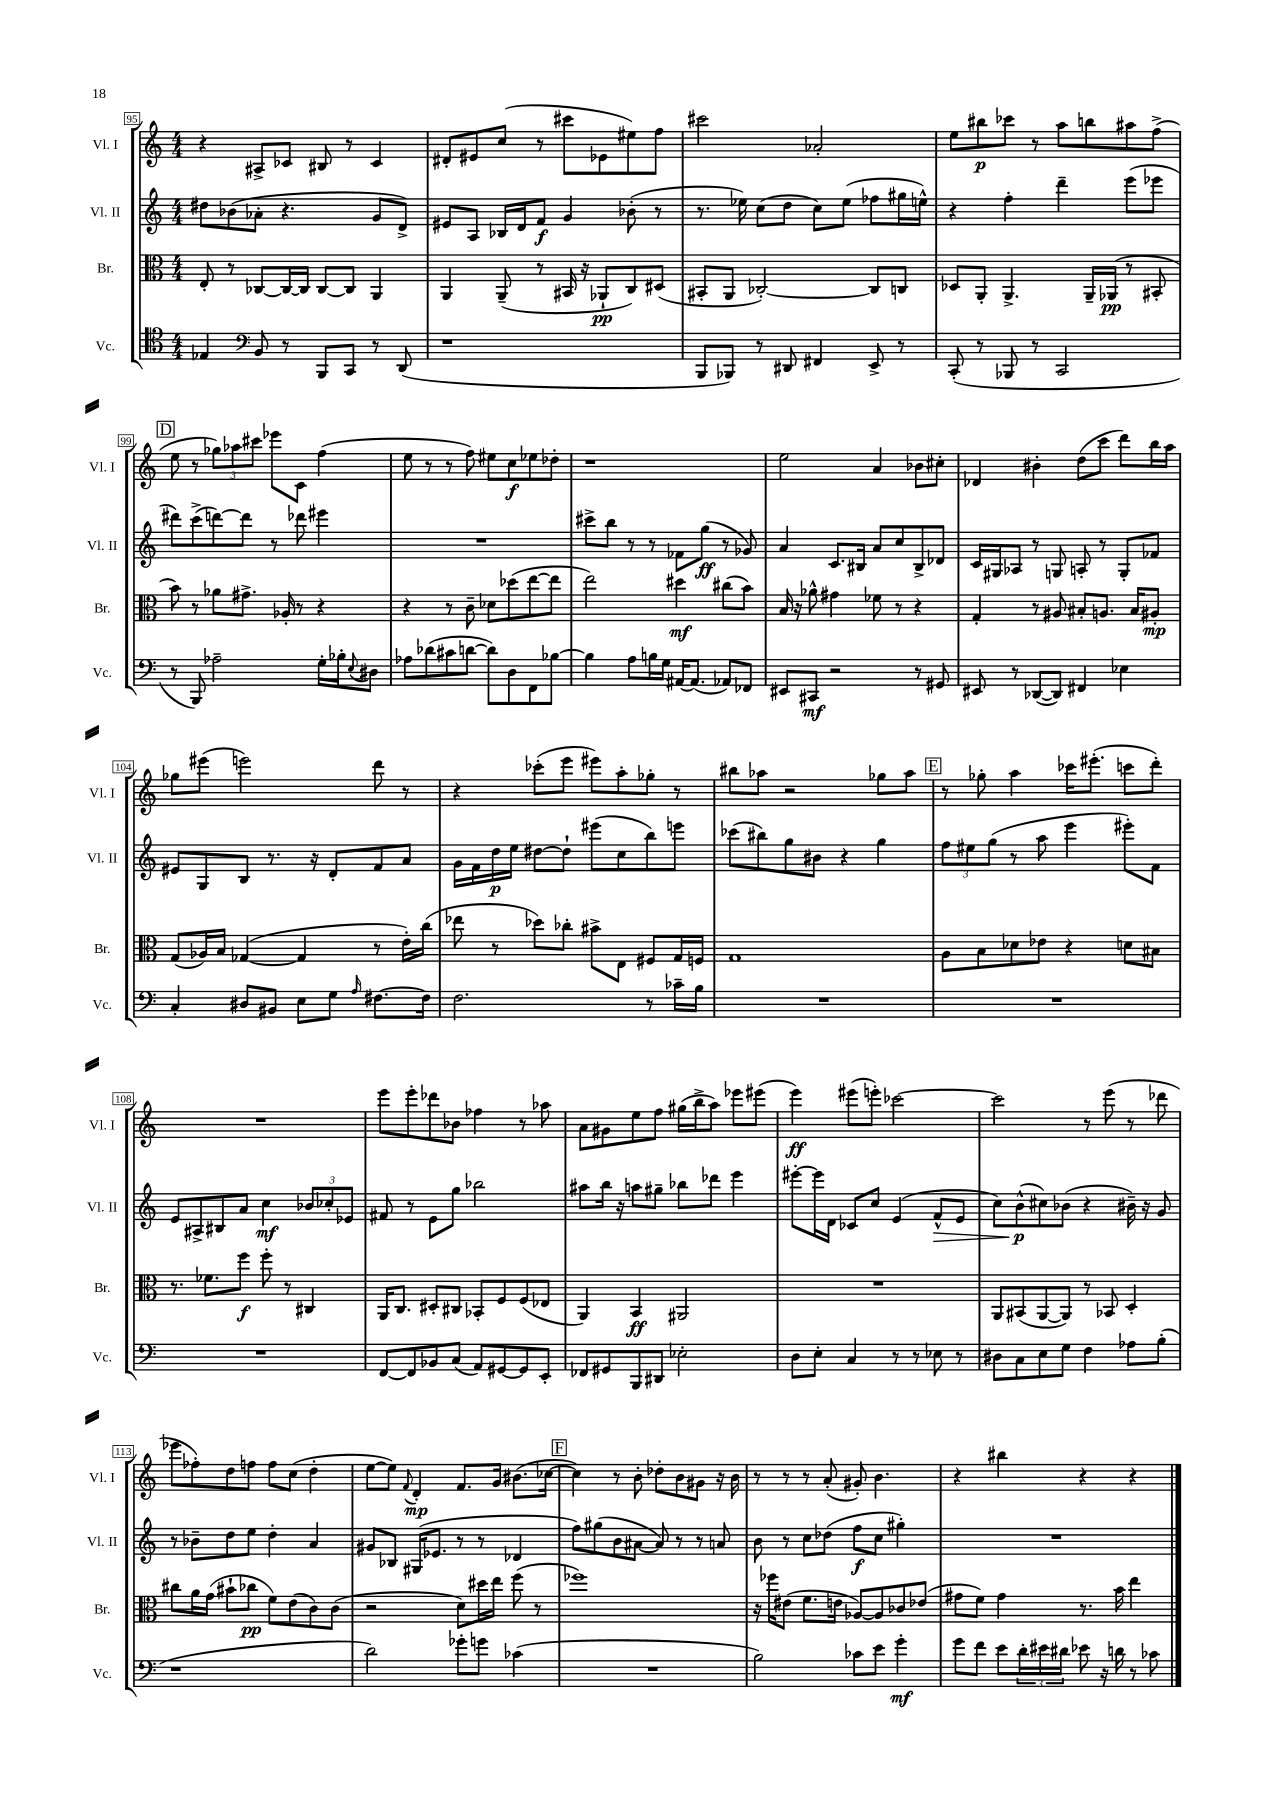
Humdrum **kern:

**kern	**kern	**kern	**kern
*staff4	*staff3	*staff2	*staff1
*clefC4	*clefC3	*clefG2	*clefG2
*k[]	*k[]	*k[]	*k[]
*M4/4	*M4/4	*M4/4	*M4/4
4E-/	8E'/	8dd#\L	4r
.	8r	(8b-\	.
*clefF4	*	*	*
8BB/	[8C-/L	8a-'\J	8A#^/L
8r	16C-/_L	4.r	8c-/J
.	16C-/]JJ	.	.
8BBB/L	[8C-/L	.	8B#/
8CC/J	8C-/]J	.	8r
8r	4AA/	8g/L	4c-/
(8DD/	.	8d^/J)	.
=	=	=	=
1r	4AA/	8e#/L	8d#'/L
.	.	8A/J	8e#/
.	(8AA~/	16B-/LL	(8cc/J
.	.	16d/J	.
.	8r	8f/J	8r
.	16BB#/	4g/	8ccc#\L
.	16r	.	.
.	8AA-`/L	.	8e-\
.	8C/)	(8b-'\	8ee#\)
.	(8D#/J	8r	8ff\J
=	=	=	=
8BBB/L	8BB#'/L	8.r	2ccc#\
8BBB-/J)	8AA/J	.	.
.	.	16ee-\)	.
8r	[2C-'/)	(8cc\L	.
8DD#/	.	8dd\J	.
4FF#/	.	8cc\L)	2a-'/
.	.	(8ee-\J	.
8EE^/	8C-/]L	8ff-\L	.
8r	8C/J	16gg#\L	.
.	.	16ee^^\JJ)	.
=	=	=	=
(8CC'/	8D-/L	4r	8ee\L
8r	8AA'/J	.	8bb#\
8BBB-/	4.AA^/	4ff'\	8ccc-\J
8r	.	.	8r
2CC/	.	4ddd~\	8aa\L
.	16AA~/LL	.	8bb\
.	(16AA-/JJ	.	.
.	8r	(8eee\L	8aa#\
.	8BB#'/	8eee-\J	(8ff^\J
=	=	=	=
8r	8b\)	8ddd#\L)	8ee\
8BBB/)	8r	(8ccc^\	8r
2A-~\	8a-\L	[8ddd\)	12gg-\L)
.	.	.	12aa-\
.	8.g#^\J	8ddd\]J	.
.	.	.	12ccc#\J
.	.	8r	8eee-\L
.	16A-'/	.	.
.	8r	8ddd-\	8c\J
16G'\LL	4r	4eee#\	(4ff\
16B-'\J	.	.	.
8qqE/	.	.	.
8D#\J	.	.	.
=	=	=	=
8A-\L	4r	1r	8ee\
(8d-\	.	.	8r
8c#\	8r	.	8r
[8d\J	8c~\	.	8ff\)
8d\]L)	8d-\L	.	8ee#\L
8D\	(8dd-\	.	8cc\
8FF\	[8ee\	.	8ee-\
[8B-\J	8ee\]J	.	8dd-'\J
=	=	=	=
4B-\]	2ee\)	8ccc#^\L	1r
.	.	8bb\J	.
8A\L	.	8r	.
16B\L	.	8r	.
16G\JJ	.	.	.
[16AA#/LK	4dd#\	8f-\L	.
(8.AA#/]J	.	.	.
.	.	(8gg\J	.
8AA-/L)	(8cc#\L	8r	.
8FF-/J	8b\J)	8g-/)	.
=	=	=	=
8EE#/L	16B/	4a/	2ee\
.	16r	.	.
8CC#/J	8a-^^\	.	.
2r	4g#\	8.c/L	.
.	.	16B#/Jk	.
.	8f-\	8a/L	4a/
.	8r	8cc/	.
8r	4r	8B#^/	8b-\L
8GG#/	.	8d-/J	8cc#'\J
=	=	=	=
8EE#/	4G'/	16c/LL	4d-/
.	.	16G#/J	.
8r	.	8A-/J	.
([8DD-/L	8r	8r	4b#'\
8DD-/]J)	8A#/	8G/	.
4FF#/	8B#'/L	8A'/	(8dd\L
.	8.A/J	8r	8ccc\J
4E-\	.	8G'/L	8ddd\L)
.	16B#/LK	.	.
.	8A#'/J	8f-/J	16bb\L
.	.	.	16aa\JJ
=	=	=	=
4C'/	(8G/L	8e#/L	8gg-\L
.	16A-/L)	8G/	(8eee#\J
.	16B/JJ	.	.
8D#/L	([4G-/	8B/J	2eee\)
8BB#/J	.	8.r	.
8E\L	4G-/]	.	.
.	.	16r	.
8G\J	.	8d'/L	.
16qqA/	.	.	.
[8.F#\L	8r	8f/	8ddd\
.	16e'\LL)	8a/J	8r
16F#\]Jk	(16cc\JJ	.	.
=	=	=	=
2.F\	8ee-\	16g\LL	4r
.	.	16f\	.
.	8r	16dd\	.
.	.	16ee\JJ	.
.	8dd-\L)	[8dd#\L	(8ccc-'\L
.	8cc-'\J	8dd#`\]J	8eee\J
.	8b#^\L	(8eee#\L	8eee#\L)
.	8E\J	8cc\	8aa'\
8r	8F#/L	8bb\)	8gg-'\J
16c-~\LL	16G/L	8eee\J	8r
16B\JJ	16F/JJ	.	.
=	=	=	=
1r	1G	(8ccc-\L	8bb#\L
.	.	8bb#\)	8aa-\J
.	.	8gg\	2r
.	.	8b#\J	.
.	.	4r	.
.	.	4gg\	8gg-\L
.	.	.	8aa-\J
=	=	=	=
1r	8A\L	12ff\L	8r
.	.	12ee#\	.
.	8B\	.	8gg-'\
.	.	(12gg\J	.
.	8d-\	8r	4aa\
.	8e-\J	8aa\	.
.	4r	4eee\	16ccc-\LK
.	.	.	(8.eee#'\J
.	8d\L	8eee#'\L)	8ccc\L
.	8B#\J	8f\J	8ddd'\J)
=	=	=	=
1r	8.r	8e/L	1r
.	.	8A#^/	.
.	8.f-\L	.	.
.	.	8B#/	.
.	8ff\J	8a/J	.
.	8ff'\	4cc\	.
.	8r	.	.
.	4C#/	12b-/L	.
.	.	12cc-'/	.
.	.	12e-/J	.
=	=	=	=
[8FF/L	16AA/LK	8f#/	8eee\L
.	8.C/J	.	.
8FF/]	.	8r	8eee'\
8BB-/	8D#'/L	8e\L	8ddd-\
(8C/J	8C#/J	8gg\J	8b-\J
8AA/L)	8BB-'/L	2bb-\	4ff-\
[8GG#/	8F/	.	.
8GG#/]	(8F/	.	8r
8EE'/J	8E-/J	.	8aa-\
=	=	=	=
8FF-/L	4AA/)	8aa#\L	8a\L
8GG#/	.	16bb\Jk	8g#\
.	.	16r	.
8BBB/	4BB/	8aa\L	8ee\
8DD#/J	.	8gg#~\J	8ff\J
2E-'\	2AA#/	8bb-\L	(16gg#\LL
.	.	.	16bb^\J
.	.	8ddd-\J	8aa\J)
.	.	4eee\	8eee-\L
.	.	.	(8eee#\J
=	=	=	=
8D\L	1r	[8eee#'\L	4eee\)
8E'\J	.	16eee#\]L	.
.	.	16d\JJ	.
4C/	.	8c-/L	(8eee#\L
.	.	8cc/J	8eee'\J)
8r	.	(4e/	[2ccc-\
8r	.	.	.
8E-\	.	8f^^/L	.
8r	.	8e/J	.
=	=	=	=
8D#\L	8AA/L	8cc\L)	2ccc-\]
8C\	(8BB#/	(8b^^\	.
8E\	[8AA/	8cc#\)	.
8G\J	8AA/]J)	(8b-\J	.
4F\	8r	4r	8r
.	8BB-/	.	(8eee\
8A-\L	4D'/	16b#~\)	8r
.	.	16r	.
(8B'\J	.	8g/	8ddd-\
=	=	=	=
1r	8cc#\L	8r	8eee-\L
.	16a\L	8b-~\L	8ff-'\)
.	(16g\JJ	.	.
.	8b#`\L	8dd\	8dd\
.	8cc-\J	8ee\J	8ff\J
.	8f\L)	4dd'\	8ff\L
.	(8e\	.	(8cc\J
.	8c\)	4a/	4dd'\
.	(8c\J	.	.
=	=	=	=
2d\)	2r	8g#/L	[8ee\L
.	.	8B-/J	8ee\]J)
.	.	.	8qqf/
.	.	(16G#/LK	4d'/
.	.	8.e-/J	.
8g-'\L	8d\L)	8r	8.f/L
8g\J	16dd#\L	8r	.
.	16ee\JJ	.	16g/Jk
(4c-\	(8ff\	4d-/	(8.b#\L
.	8r	.	.
.	.	.	[16cc-\Jk
=	=	=	=
1r	1ff-)	8ff\L)	4cc-\])
.	.	(8gg#\	.
.	.	8b\	8r
.	.	[8a#\J	8b'\
.	.	8a#/])	8dd-'\L
.	.	8r	8b\
.	.	8r	8g#\J
.	.	8a/	16r
.	.	.	16b\
=	=	=	=
2B\)	16r	8b\	8r
.	16ff-\LK	.	.
.	(8e#\J	8r	8r
.	8.f\L	8cc\L	8r
.	.	(8dd-\J	(8a'/
.	16e\Jk	.	.
8c-\L	[8A-/L)	8ff\L	8g#'/)
8e\J	8A-/]	8cc\J	4.b\
4g'\	8c-/	4gg#'\)	.
.	(8e-/J	.	.
=	=	=	=
8g\L	8g#\L	1r	4r
8f\J	8f\J)	.	.
8e\L	4g#\	.	4bb#\
24d'\L	.	.	.
24e#\	.	.	.
24d#\JJ	.	.	.
8e-\	8.r	.	4r
16r	.	.	.
16d\	16b\	.	.
8r	4ee\	.	4r
8c-\	.	.	.
==	==	==	==
*-	*-	*-	*-
